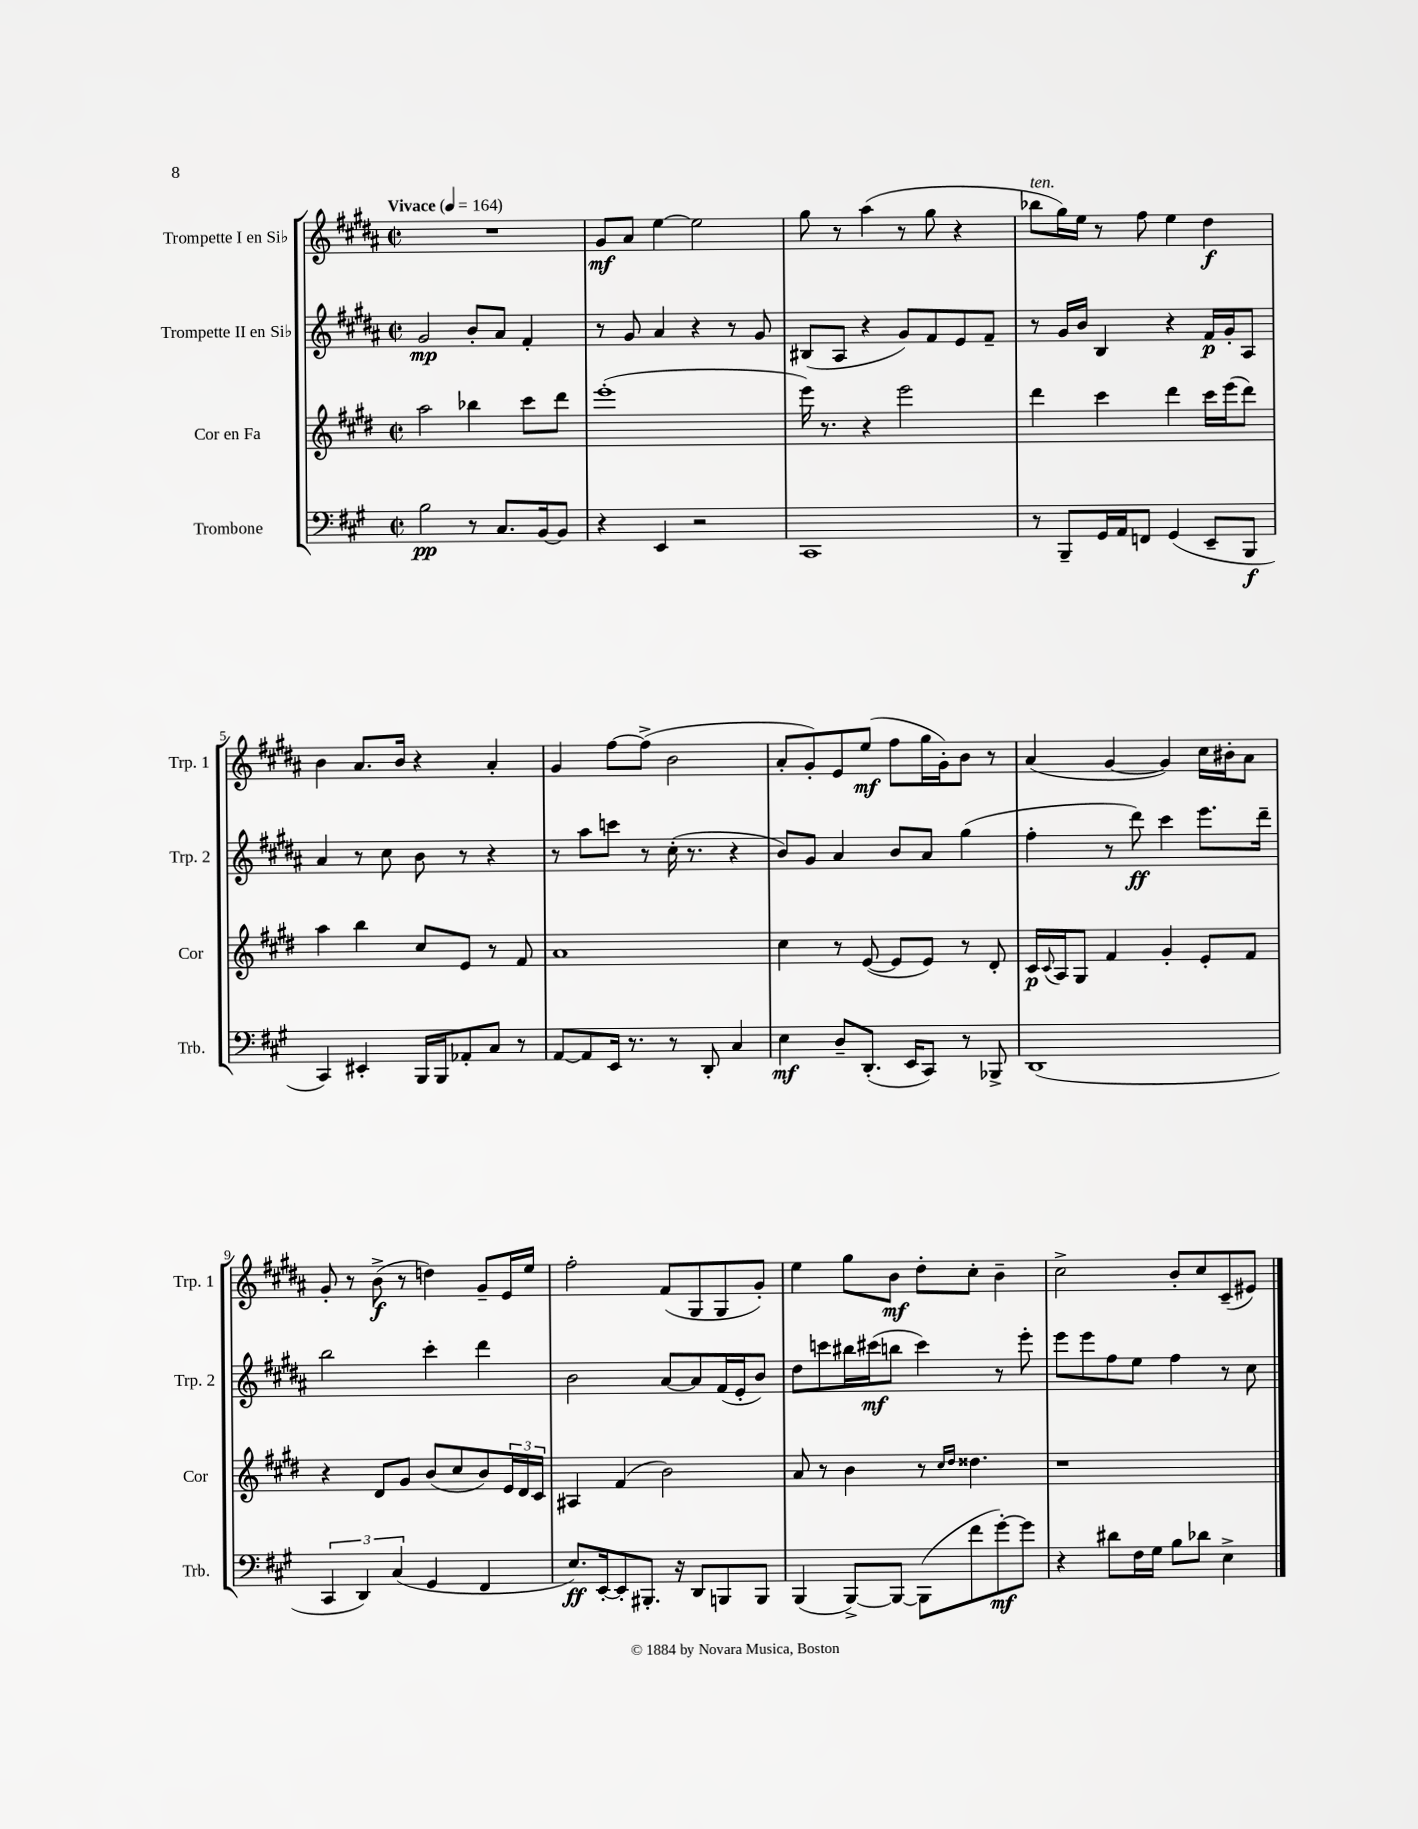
<<
\new StaffGroup <<
\new Staff = "s0" \with { instrumentName = "Trompette I en Sib" shortInstrumentName = "Trp. 1" } {
    \clef treble \key b \major \defaultTimeSignature \time 2/2 \tempo "Vivace" 4 = 164
    R1 |
    gis'8\mf ais'8 e''4~ e''2 |
    gis''8 r8 ais''4( r8 gis''8 r4 |
    bes''8^\markup { \italic "ten." } gis''16) e''16 r8 fis''8 e''4 dis''4\f |
    b'4 ais'8. b'16 r4 ais'4-. |
    gis'4 fis''8~ fis''8->( b'2 |
    ais'8-. gis'8-.) e'8 e''8\mf( fis''8 gis''16 gis'16-.) b'8 r8 |
    ais'4( gis'4~ gis'4) cis''16 bis'16-. ais'8 |
    gis'8-. r8 b'8->\f( r8 d''4) gis'8-- e'16 e''16 |
    fis''2-. fis'8( gis8 gis8 gis'8-.) |
    e''4 gis''8 b'8\mf dis''8-. cis''8-. b'4-- |
    cis''2-> b'8-. cis''8 cis'8--( eis'8) \bar "|." |
}
\new Staff = "s1" \with { instrumentName = "Trompette II en Sib" shortInstrumentName = "Trp. 2" } {
    \clef treble \key b \major \defaultTimeSignature \time 2/2
    gis'2\mp b'8-. ais'8 fis'4-. |
    r8 gis'8 ais'4 r4 r8 gis'8 |
    bis8( ais8 r4 gis'8) fis'8 e'8 fis'8-- |
    r8 gis'16 b'16 b4 r4 fis'16\p gis'16-. ais8 |
    ais'4 r8 cis''8 b'8 r8 r4 |
    r8 ais''8 c'''8 r8 cis''16-.( r8. r4 |
    b'8) gis'8 ais'4 b'8 ais'8 gis''4( |
    fis''4-. r8 dis'''8\ff) cis'''4 e'''8. dis'''16-- |
    b''2 cis'''4-. dis'''4 |
    b'2 ais'8~ ais'8 fis'16( e'16-. b'8) |
    dis''8 c'''8 bis''16 cis'''16\mf( b''8 cis'''4) r8 e'''8-. |
    e'''8 e'''8 fis''8 e''8 fis''4 r8 cis''8 \bar "|." |
}
\new Staff = "s2" \with { instrumentName = "Cor en Fa" shortInstrumentName = "Cor" } {
    \clef treble \key e \major \defaultTimeSignature \time 2/2
    a''2 bes''4 cis'''8 dis'''8 |
    e'''1-.( |
    e'''16) r8. r4 e'''2 |
    dis'''4 cis'''4 dis'''4 cis'''16 e'''16( dis'''8) |
    a''4 b''4 cis''8 e'8 r8 fis'8 |
    a'1 |
    cis''4 r8 e'8~( e'8 e'8) r8 dis'8-. |
    cis'16\p \appoggiatura { cis'8 } a16 gis8 fis'4 gis'4-. e'8-. fis'8 |
    r4 dis'8 gis'8 b'8( cis''8 b'8) \tuplet 3/2 { e'16 dis'16 cis'16 } |
    ais4 fis'4( b'2) |
    a'8 r8 b'4 r8 \grace { cis''16 dis''16 } disis''4. |
    r1 \bar "|." |
}
\new Staff = "s3" \with { instrumentName = "Trombone" shortInstrumentName = "Trb." } {
    \clef bass \key a \major \defaultTimeSignature \time 2/2
    b2\pp r8 cis8. b,16~ b,8 |
    r4 e,4 r2 |
    cis,1 |
    r8 b,,8-- gis,16 a,16 f,8 gis,4( e,8-- b,,8\f |
    cis,4) eis,4-. b,,16 b,,16 aes,8-. cis8 r8 |
    a,8~ a,8 e,16 r8. r8 d,8-. cis4 |
    e4\mf d8-- d,8.-.( e,16 cis,8) r8 bes,,8-> |
    d,1( |
    \tuplet 3/2 { cis,4 d,4) cis4( } gis,4 fis,4 |
    e8.\ff) e,16~-. e,8-. bis,,8.-. r16 d,8 b,,8 b,,8 |
    b,,4( b,,8~->) b,,8~ b,,8( fis'8 gis'8~-.\mf) gis'8 |
    r4 dis'8 fis16 gis16 b8 des'8 e4-> \bar "|." |
}
>>
>>
